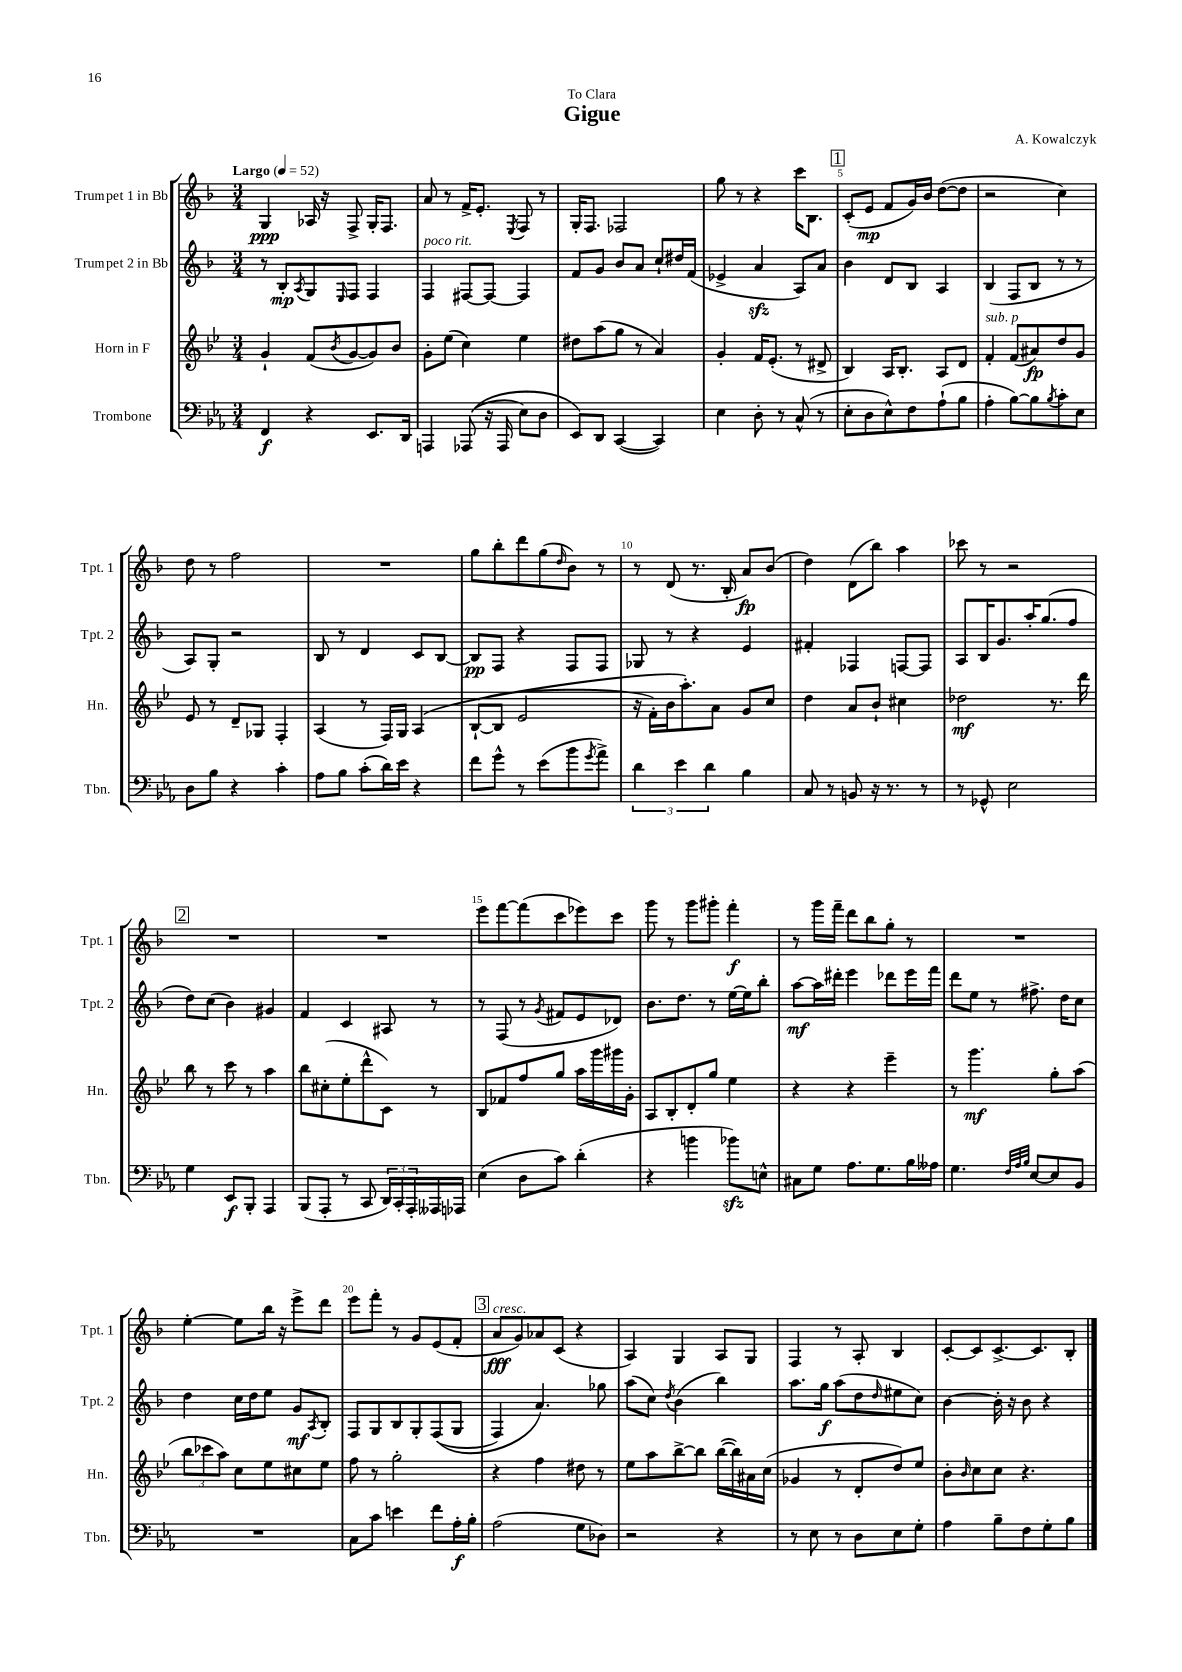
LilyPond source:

\header { title = "Gigue" composer = "A. Kowalczyk" dedication = "To Clara" }
<<
\new StaffGroup <<
\new Staff = "s0" \with { instrumentName = "Trumpet 1 in Bb" shortInstrumentName = "Tpt. 1" } {
    \clef treble \key f \major \numericTimeSignature \time 3/4 \tempo "Largo" 4 = 52
    g4\ppp aes16 r16 f8-> g16-. f8. |
    a'8 r8 f'16-> e'8.-. \acciaccatura { e8 } f8 r8 |
    g16-. f8. fes2 |
    g''8 r8 r4 c'''16 bes8. |
    \mark \markup { \box "1" } c'8-.( e'8\mp f'8 g'16) bes'16 d''8~( d''8 |
    r2 c''4) |
    d''8 r8 f''2 |
    R2. |
    g''8 bes''8-. d'''8 g''8( \grace { d''16 } bes'8) r8 |
    r8 d'8( r8. bes16-. a'8\fp) bes'8( |
    d''4) d'8( bes''8) a''4 |
    ces'''8 r8 r2 |
    \mark \markup { \box "2" } R2. |
    R2. |
    e'''8 f'''8~ f'''8( c'''8 ees'''8) c'''8 |
    g'''8 r8 g'''8 gis'''8-. f'''4-.\f |
    r8 g'''16 f'''16-- d'''8 bes''8 g''8-. r8 |
    R2. |
    e''4~-. e''8 bes''16 r16 e'''8-> d'''8 |
    e'''8 f'''8-. r8 g'8 e'8( f'8-. |
    \mark \markup { \box "3" } a'8\fff^\markup { \italic "cresc." } g'8) aes'8 c'8( r4 |
    a4) g4 a8 g8 |
    f4 r8 a8-. bes4 |
    c'8~-. c'8 c'8.~-> c'8. bes8-. \bar "|." |
}
\new Staff = "s1" \with { instrumentName = "Trumpet 2 in Bb" shortInstrumentName = "Tpt. 2" } {
    \clef treble \key f \major \numericTimeSignature \time 3/4
    r8 bes8-.\mp \acciaccatura { a8 } g8 \grace { e16 } f8 f4 |
    f4^\markup { \italic "poco rit." } fis8~ fis8~ fis4 |
    f'8 g'8 bes'8 a'8 c''8-! dis''16 f'16( |
    ees'4-> a'4\sfz a8) a'8 |
    \mark \markup { \box "1" } bes'4 d'8 bes8 a4 |
    bes4( f8 bes8 r8 r8 |
    a8) g8-. r2 |
    bes8 r8 d'4 c'8 bes8~ |
    bes8\pp f8 r4 f8 f8 |
    ges8 r8 r4 e'4 |
    fis'4-. fes4 f8~ f8 |
    a8 bes16 g'8. a''16-. g''8.( f''8 |
    \mark \markup { \box "2" } d''8) c''8( bes'4) gis'4 |
    f'4 c'4 ais8 r8 |
    r8 f8( r8 \acciaccatura { g'8 } fis'8 e'8 des'8) |
    bes'8. d''8. r8 e''16~ e''16 bes''8-. |
    a''8~\mf a''16 dis'''16-. e'''4 des'''8 e'''16 f'''16 |
    d'''8 e''8 r8 fis''8.-> d''16 c''8 |
    d''4 c''16 d''16 e''8 g'8\mf \acciaccatura { a8 } bes8-. |
    f8 g8 bes8 g8-. f8(\( g8 |
    \mark \markup { \box "3" } f4) a'4.\) ges''8 |
    a''8( c''8) \acciaccatura { d''8 } bes'4( bes''4) |
    a''8. g''16\f a''8( d''8 \grace { d''16 } eis''8 c''8) |
    bes'4~ bes'16-. r16 bes'8 r4 \bar "|." |
}
\new Staff = "s2" \with { instrumentName = "Horn in F" shortInstrumentName = "Hn." } {
    \clef treble \key bes \major \numericTimeSignature \time 3/4
    g'4-! f'8( \acciaccatura { bes'8 } g'8~ g'8) bes'8 |
    g'8-. ees''8( c''4) ees''4 |
    dis''8 a''8( g''8 r8 a'4) |
    g'4-. f'16 ees'8.-.( r8 dis'8-> |
    \mark \markup { \box "1" } bes4) a16 bes8.-. a8 d'8 |
    f'4-.^\markup { \italic "sub. p" } f'8( ais'8\fp) d''8 g'8 |
    ees'8 r8 d'8-- ges8 f4-. |
    a4( r8 f16) g16 a4\( |
    bes8~-!( bes8 ees'2 |
    r16 f'16-.) bes'16 a''8.-.\) a'8 g'8 c''8 |
    d''4 a'8 bes'8-! cis''4 |
    des''2\mf r8. d'''16 |
    \mark \markup { \box "2" } bes''8 r8 c'''8 r8 a''4 |
    bes''8 cis''8-.( ees''8-. d'''8-^ c'8) r8 |
    bes8 fes'8 f''8 g''8 a''16 g'''16 gis'''16 g'16-. |
    a8 bes8-. d'8-. g''8 ees''4 |
    r4 r4 ees'''4-- |
    r8 g'''4.\mf g''8-. a''8( |
    \tuplet 3/2 { bes''8 ces'''8 a''8) } c''8 ees''8 cis''8 ees''8 |
    f''8 r8 g''2-. |
    \mark \markup { \box "3" } r4 f''4 dis''8 r8 |
    ees''8 a''8 bes''8~-> bes''8 bes''16~( bes''16) ais'16 c''16( |
    ges'4 r8 d'8-. d''8) ees''8 |
    bes'8-. \grace { bes'16 } c''8 c''8 r4. \bar "|." |
}
\new Staff = "s3" \with { instrumentName = "Trombone" shortInstrumentName = "Tbn." } {
    \clef bass \key ees \major \numericTimeSignature \time 3/4
    f,4\f r4 ees,8. d,16 |
    a,,4 aes,,8(\( r16 aes,,16 ees8) d8 |
    ees,8\) d,8 c,4~( c,4) |
    ees4 d8-. r8 c8-^( r8 |
    \mark \markup { \box "1" } ees8-. d8 ees8-^) f8 aes8-!( bes8 |
    aes4-. bes8~) bes8 \acciaccatura { bes8 } c'8-. ees8 |
    d8 bes8 r4 c'4-. |
    aes8 bes8 c'8-.( d'16) ees'16 r4 |
    f'8 g'8-^ r8 ees'8( bes'8 \acciaccatura { g'8 } aes'8->) |
    \tuplet 3/2 { d'4 ees'4 d'4 } bes4 |
    c8 r8 b,8 r16 r8. r8 |
    r8 ges,8-^ ees2 |
    \mark \markup { \box "2" } g4 ees,8\f bes,,8-. aes,,4 |
    bes,,8( aes,,8-. r8 c,8 \tuplet 3/2 { d,16) c,16-. aes,,16-. } aeses,,16 aes,,16 |
    ees4( d8 c'8) d'4-.( |
    r4 b'4 bes'8\sfz) e8-^ |
    cis8 g8 aes8. g8. bes16 aeses16 |
    g4. \grace { f32 aes32 bes32 } ees8~ ees8 bes,8 |
    R2. |
    c8 c'8 e'4 f'8 aes16-.\f bes16-. |
    \mark \markup { \box "3" } aes2( g8 des8) |
    r2 r4 |
    r8 ees8 r8 d8 ees8 g8-. |
    aes4 bes8-- f8 g8-. bes8 \bar "|." |
}
>>
>>
\layout { \context { \Score \override BarNumber.break-visibility = ##(#f #t #t) barNumberVisibility = #(every-nth-bar-number-visible 5) } }
